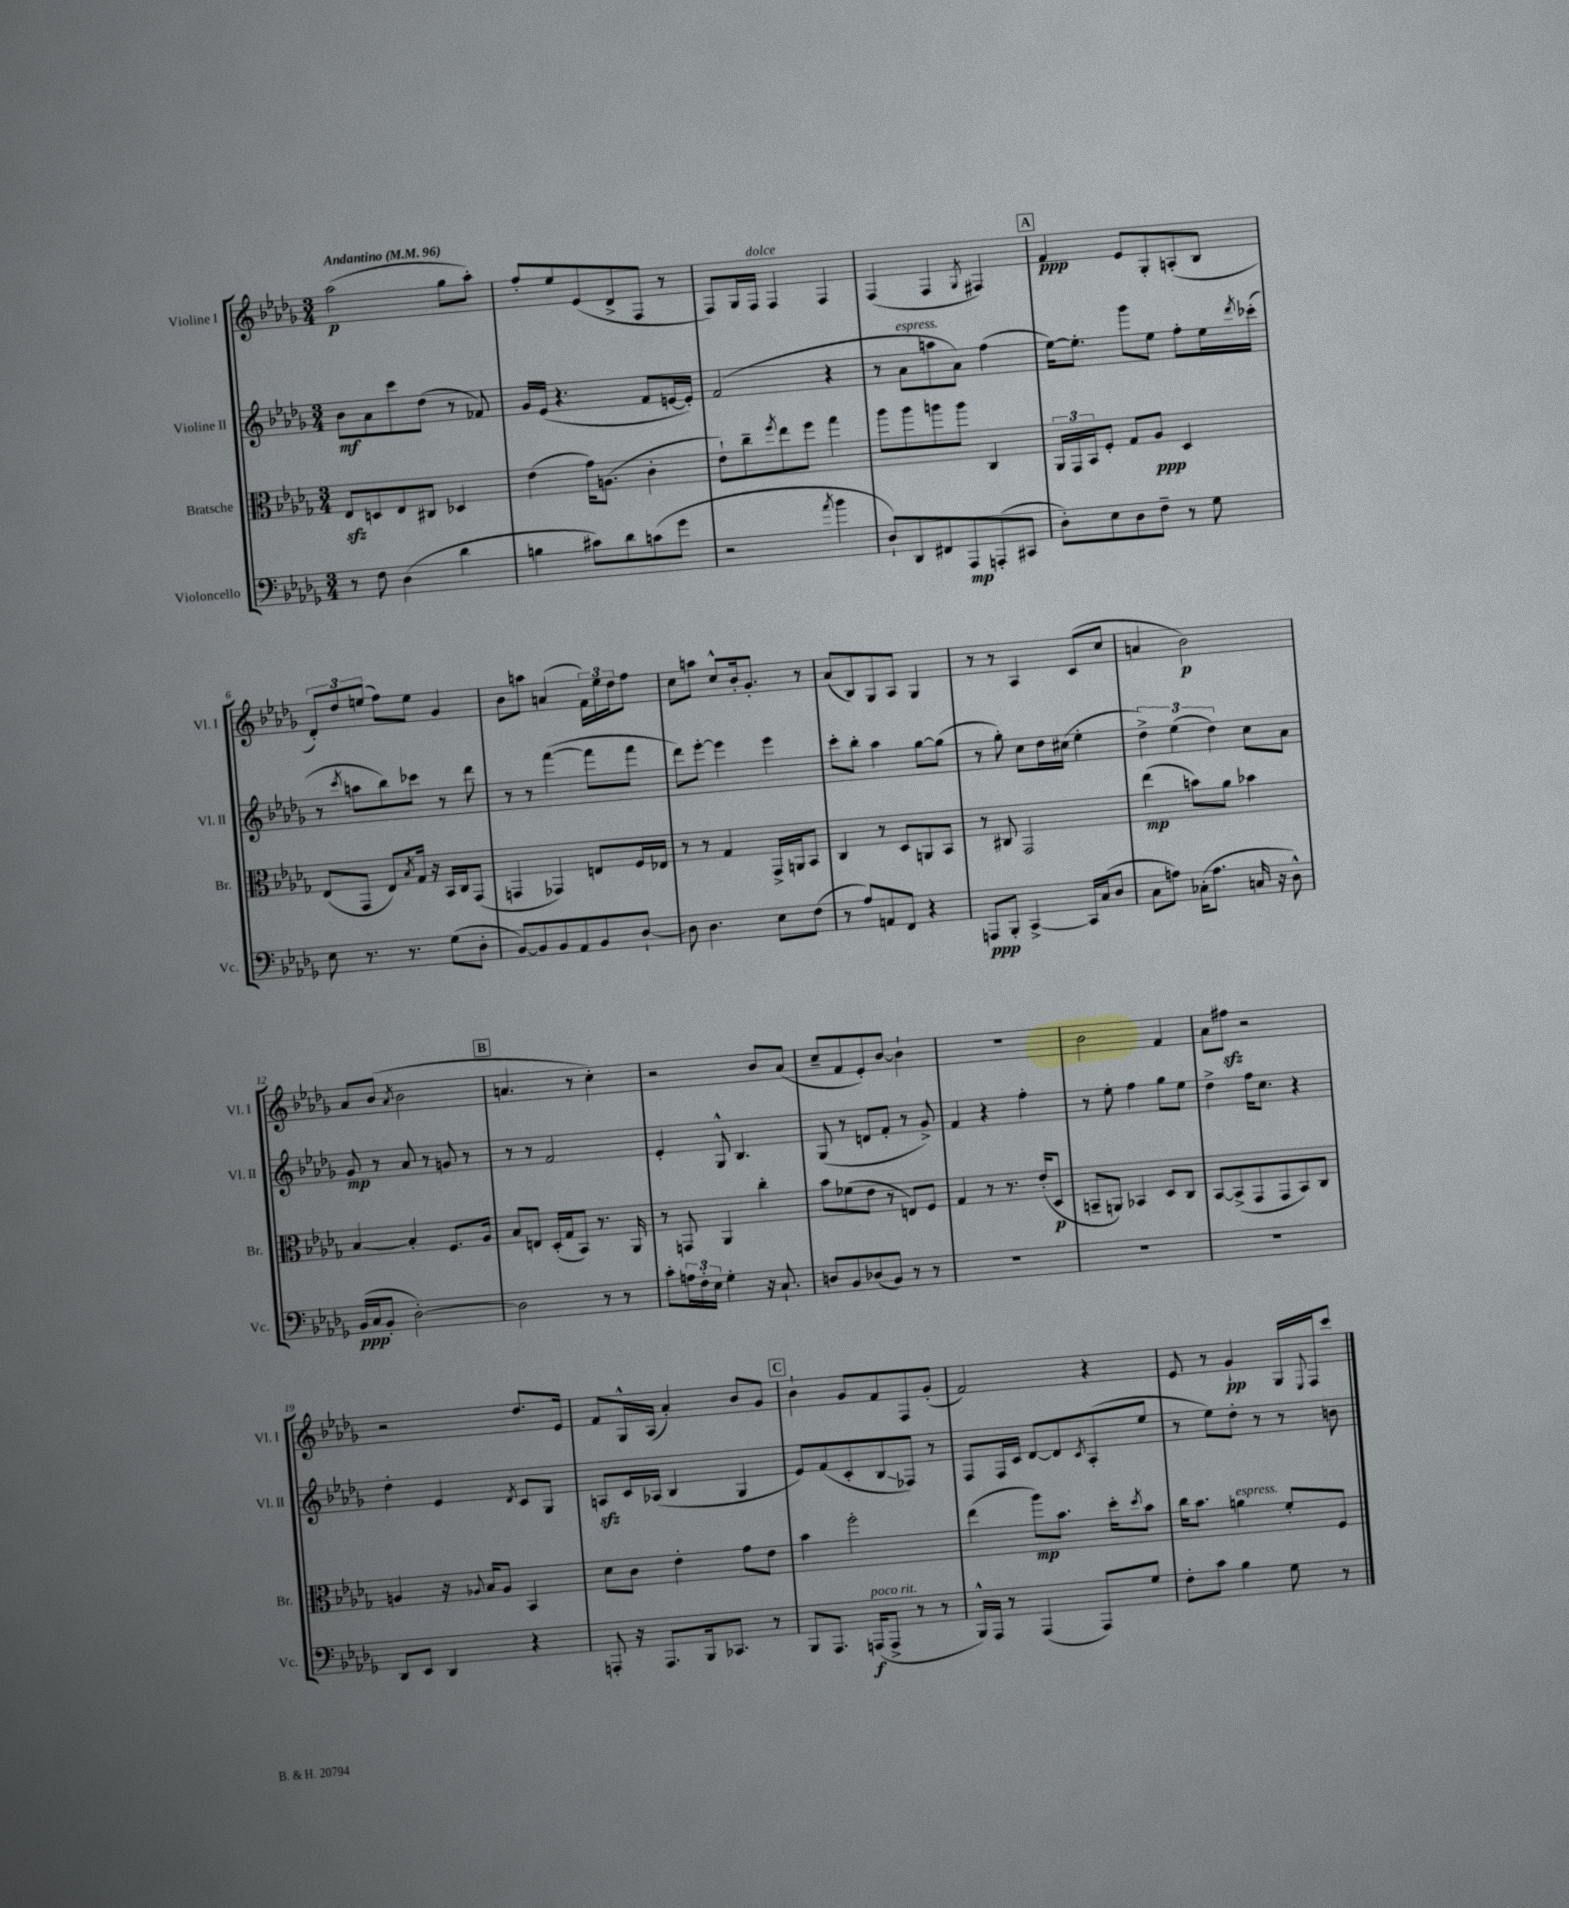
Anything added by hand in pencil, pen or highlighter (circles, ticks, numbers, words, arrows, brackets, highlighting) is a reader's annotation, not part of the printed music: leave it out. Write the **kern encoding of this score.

**kern	**kern	**kern	**kern
*staff4	*staff3	*staff2	*staff1
*clefF4	*clefC3	*clefG2	*clefG2
*k[b-e-a-d-g-]	*k[b-e-a-d-g-]	*k[b-e-a-d-g-]	*k[b-e-a-d-g-]
*M3/4	*M3/4	*M3/4	*M3/4
*MM96	*MM96	*MM96	*MM96
8r	8E-	8b-	(2aa-
8F	8D	8a-	.
(4D-	8E-	8ccc	.
.	8C#	(8dd-	.
4d-	4D-	8r	8gg-
.	.	8f-)	8aa-')
=	=	=	=
4B	(4e-	16g-	8ff'
.	.	(16e-	.
.	.	4.r	8ee-
8c#)	16g-)	.	(8e-
.	(8.A	.	.
8d-	.	.	8d-^
(8c	4c'	8f	8F
8g-	.	[16e	8r
.	.	16e'])	.
=	=	=	=
2r	8e-`)	(2f	8F)
.	8cc~	.	16G-
.	.	.	16F
.	8qff	.	.
.	8ee-	.	4F
.	8ff	.	.
8qa-	.	.	.
4b-	4gg-	4r	4F
=	=	=	=
8D-`)	8aa-	8r	(4F
8DD-	8aa-	8a-	.
8FF#	8aa	8aa	4F
8AAA-	8aa	8a-)	.
.	.	.	8qG-
(8AAA'	4C	(4ff	4F#)
8CC#	.	.	.
=	=	=	=
8D-')	24AA-	[16ee-)	4f
.	24GG-	.	.
.	.	8.ee-']	.
.	24BB-	.	.
8E-	8F'	.	.
8D-	8G-	8ggg-	8e-
8F~	8A-	8ee-	8G-'
8r	4D-	8ff'	(8A'
8G-	.	16ee-	8B-
.	.	8qddd-	.
.	.	(16ccc-'	.
=	=	=	=
8E-	(8E-	8r	12d-')
.	.	.	12dd-
.	.	8qccc	.
8.r	8GG-	8aa	.
.	.	.	(12ee
.	8E-)	8bb-)	8ff)
8.r	.	.	.
.	8qB-	.	.
.	16G-	8ccc-	8ee
.	16r	.	.
(8G-	16BB-	8r	4g-
.	16C	.	.
8D-'	(8GG-	8ddd-	.
=	=	=	=
[8BB-)	4GG	8r	8b-
8BB-]	.	8r	8aa
8BB-	4GG-)	([4fff	(4a
8AA-	.	.	.
8BB-	8E	8fff]	24f)
.	.	.	24ee-
.	.	.	24dd-
[8D-`	16F	8fff	8ff
.	16E-	.	.
=	=	=	=
8D-]	8r	8ddd-)	8cc
4.D-	8r	[8eee-'	8aa
.	4G-	4eee-]	8cc^^
.	.	.	16b-'
.	.	.	8.g-'
8E-	16GG-^	4eee-	.
.	16AA	.	.
(8F	8BB-	.	8r
=	=	=	=
8r	4C	8ccc'	(8a-
8A-)	.	8bb-'	8B-)
8AA	8r	4aa-	8G-
8FF	8D-	.	8A-
4r	8AA	[8gg-	4G-
.	8BB-	(8gg-]	.
=	=	=	=
8AAA	8r	8r	8r
8BBB-'	8C#	8gg-')	8r
[4CC^	2GG-	8cc	4A-
.	.	16dd-	.
.	.	(16cc#	.
16CC]	.	4ee-'	(8c
(16C	.	.	.
8D-	.	.	8cc
=	=	=	=
8C	(4ee-	6dd-^)	4a
8A)	.	.	.
.	.	(6ee-	.
(16C-'	8b)	.	2b-)
8.A	.	.	.
.	.	6dd-)	.
.	8a-	.	.
16C	4b-	8cc	.
16r	.	.	.
8D-^^)	.	8a-	.
=	=	=	=
(16BB-	[4B-	8g-	8a-
16C	.	.	.
8BB-'	.	8r	(8b-
.	.	.	8qa-
[2D-')	4B-']	8a-	2b-
.	.	8r	.
.	8.F	8g	.
.	.	8r	.
.	16A-	.	.
=	=	=	=
2D-]	8B-	8r	4.a
.	8E	8r	.
.	(16D-'	2f	.
.	16G-	.	.
.	8BB-)	.	8r
8r	8.r	.	4cc')
8r	.	.	.
.	16AA-	.	.
=	=	=	=
8c'	8r	4e-'	2r
24A	8GG	.	.
24F'	.	.	.
24E-	.	.	.
4G-'	4AA-	8G-^^	.
.	.	4.B-	.
16r	4cc'	.	8b-
8.C`	.	.	.
.	.	.	(8a-
=	=	=	=
8D	8b-	(8G-	8cc~
8BB-	(8f-	8r	8f
(8D-	8e-	8d	8e-')
8BB-)	8r	8f'	[8b-
8r	8E)	8r	4b-`]
8r	8F	8g-^)	.
=	=	=	=
2.r	4G-	4f	2.r
.	8r	4r	.
.	8.r	.	.
.	.	4ff'	.
.	(16e-'	.	.
.	8D-	.	.
=	=	=	=
2.r	8BB~	8r	2b-
.	8AA)	8ee-'	.
.	4BB-	4ff	.
.	8D-	8gg-	4f
.	8C	8ee-	.
=	=	=	=
2.r	[8BB-	4dd-^	8a-
.	(8BB-^]	.	8ff#
.	8GG-	16ff	2r
.	.	8.cc	.
.	8GG-	.	.
.	8BB-)	4r	.
.	8C	.	.
=	=	=	=
8DD-	4A	4dd-'	2r
8EE-	.	.	.
4DD-	16r	4e-	.
.	8qqA-	.	.
.	16B-	.	.
.	8A-	.	.
.	.	8qd-	.
4r	4BB-	8c	8.dd-
.	.	8G-	.
.	.	.	16e-
=	=	=	=
8AAA'	8d-	8A	8f
16r	8c	16c	16G-^^
8.AAA	.	(16A-	(16A-
.	4e-'	4B-	4a-')
16BBB-	.	.	.
8.CC-	.	.	.
.	8g-	4G-	8b-
8r	8e-	.	8g-
=	=	=	=
8BBB-	4b-	8e-)	4b-`
8.AAA-	.	(8f	.
.	2ff'	8c'	8g-
(16AAA	.	.	.
8AAA^	.	8B-	8f
8r	.	8F-)	8F
8r	.	8r	(8g-'
=	=	=	=
16BBB-^^)	(4ee-	8F	2f)
16AAA-	.	.	.
8r	.	16F	.
.	.	16c	.
(4AAA-	8aa-)	[8d-	.
.	8.b-	8d-]	.
.	.	8qc	.
8AAA-)	.	(8A-'	4r
.	16dd-'	.	.
.	8qdd-	.	.
8G-	8b-	8ee-	.
=	=	=	=
8F'	16cc	8r	8e-
.	8.b-	.	.
8c	.	8ee-)	8r
4B-	4a	8dd-'	4g-`
.	.	8r	.
8G-	8f'	8r	16G-
.	.	.	8qqE-
.	.	.	16F
8r	8F	8b	8ccc
==	==	==	==
*-	*-	*-	*-
